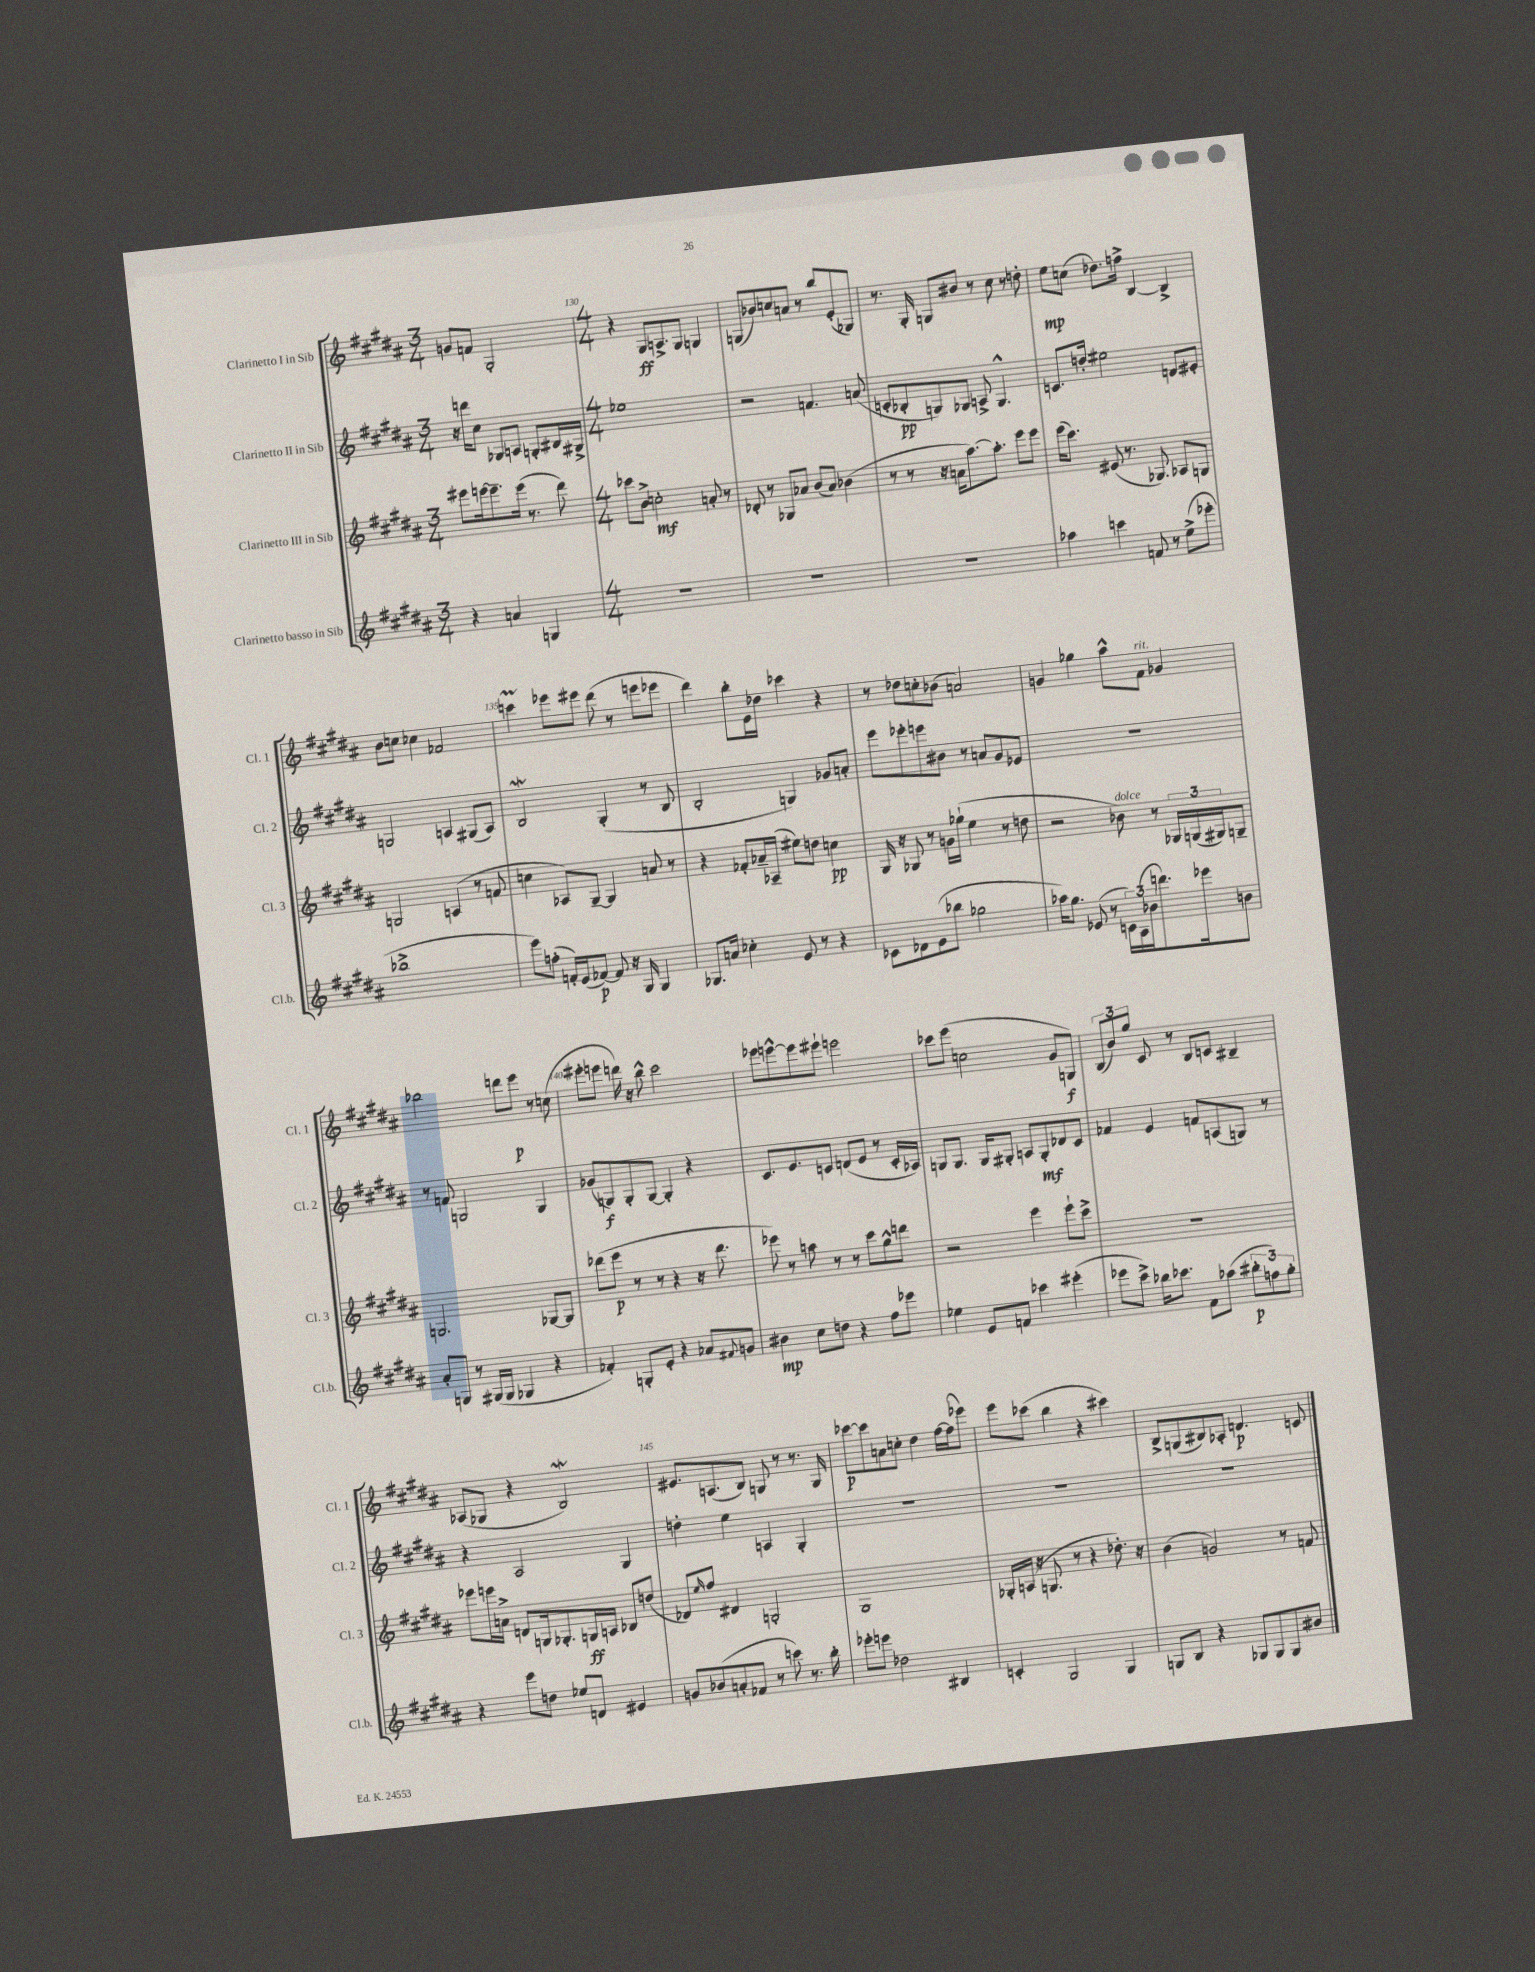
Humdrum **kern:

**kern	**kern	**kern	**kern
*staff4	*staff3	*staff2	*staff1
*clefG2	*clefG2	*clefG2	*clefG2
*k[f#c#g#d#a#]	*k[f#c#g#d#a#]	*k[f#c#g#d#a#]	*k[f#c#g#d#a#]
*M3/4	*M3/4	*M3/4	*M3/4
4r	8eee#\L	16r	8g/L
.	.	16ddd\LK	.
.	[16eee\k	8cc#\J	8f/J
.	8.eee~\]	.	.
4a/	.	8G-/L	2G#'/
.	(16eee\Jk	8A/J	.
.	8.r	.	.
4G/	.	8G'/L	.
.	8ddd#\)	16B#/L	.
.	.	16G#^/JJ	.
=	=	=	=
*M4/4	*M4/4	*M4/4	*M4/4
1r	8ccc-\L	1ee-	4r
.	8b^\J	.	.
.	2cc'\	.	8G#/L
.	.	.	8.A^/
.	.	.	8.G#/J
.	8a'/	.	4G/
.	8r	.	.
=	=	=	=
1r	8d-'/	2r	(8G/L
.	8r	.	8b-/)
.	8G-/L	.	8cc/
.	8a-/J	.	8a/J
.	(8b/L	4.f/	8r
.	8a-/J)	.	8bb/L
.	(4b-\	.	(8e'/
.	.	(8a/	8G-/J)
=	=	=	=
1r	8r	8c'/L	8.r
.	8r	8B-'/	.
.	.	.	16G#'/
.	16r	8G/)	8G/L
.	16a\LK	.	.
.	[8.aa#\)	8G-/J	8b#/J
.	.	8A^/	8r
.	8.aa#'\]J	.	.
.	.	4.G-^^/	8cc#\
.	8eee\L	.	8r
.	8eee\J	.	8dd'\
=	=	=	=
4aa-\	(16eee\LK	8.c/L	8ee\L
.	8.ccc#\J)	.	.
.	.	.	(8cc\J
.	.	16dd'/Jk	.
4ccc\	(8e#/	2ee#\	8.dd-\L)
.	8.r	.	.
.	.	.	16ff^\Jk
8f/	.	.	[4B/
.	8.G-/)	.	.
8r	.	.	.
(8ee^\L	8A-/L	8d/L	4B^/]
8eee-'\J	8G/J	8e#'/J	.
=	=	=	=
1bb-^	2G/	2G/	8b\L
.	.	.	8cc\J
.	.	.	4cc-\
.	(4A/	4A/	2f-/
.	8r	(8G#/L	.
.	8f/	8A/J)	.
=	=	=	=
8eee\L)	4cc\	2B/	4ccc\
(8ff'\J	.	.	.
16f'/LL)	8A-/L)	.	8eee-\L
(16e/J	.	.	.
[8f-/J)	[8G#~/J	.	8eee#\J
8f-/]	4G#/]	(4G#'/	(8ddd#\
16r	.	.	8r
16G#/	.	.	.
4G#/	8a/	8r	8eee\L
.	8r	8B/	8eee-\J
=	=	=	=
8.G-/L	4r	2B'/	4ddd#\)
16a/Jk	.	.	.
4cc-'\	8f-'/L	.	8bb'\L
.	16a-~/L	.	16e\L
.	(16A-~/JJ	.	16dd-\JJ
8e/	8ee#\L)	4G/)	4ccc-\
8r	8dd\J	.	.
4r	4cc\	8g-/L	4r
.	.	8a'/J	.
=	=	=	=
8c-\L	16G#/	8eee\L	8r
.	16r	.	.
8d-\	8G-/	8eee-'\	8dd-\L
(8e\	8r	8eee\	8cc'\
8bb-\J	16g\LL	8b#\J	(8b-\J
.	(16gg-`\JJ	.	.
2gg-\	4ee\	8r	2a/)
.	.	8a/L	.
.	8r	8g#/	.
.	8dd\	8e-/J	.
=	=	=	=
16aa-\LK)	2r	1r	4g/
8.gg#\J	.	.	.
(8e-/	.	.	4gg-\
8r	.	.	.
24c\LL)	8b-\)	.	8aa#^^\L
(24A#\	.	.	.
24b-\J	.	.	.
8.ddd\)	8r	.	8f#\J
.	24G-/LL	.	4g-/
.	(24G/	.	.
16eee-\k	.	.	.
.	24G#/J)	.	.
8b\J	8G~/J	.	.
=	=	=	=
8a#'/L	2.G/	8r	2bb-\
8G/J	.	8f/	.
8r	.	2G/	.
(16G#/LL	.	.	.
16G#/JJ	.	.	.
4G-/	.	.	8ddd\L
.	.	.	8eee\J
4r	[8G-/L	4G/	8r
.	8G-/]J	.	(8cc\
=	=	=	=
4f-'/)	(8ddd-\L	(8g-/L	8eee#'\L
.	8eee\J	8G/)	8eee\J
8G'/L	8r	8G'/	16ddd\)
.	.	.	16r
8e'/J	8r	[8G/J	8bb^^\
4r	4r	4G'/]	2ccc#\
8a-/L	16r	4r	.
.	8.ddd-\	.	.
8qqf#/	.	.	.
8g/J	.	.	.
=	=	=	=
4b#\	8eee-\)	8.c#/L	8eee-\L
.	8r	.	[8eee^^\
.	.	8.e/	.
8cc#\L	8aa\	.	8eee\]
8dd\J	8r	8c/J	8eee#`\J
4r	8r	(8d/L	2eee\
.	8ccc#\L	8e/J	.
8ff#\L	8gg#^^\	8r	.
8eee-\J	8ddd\J	16c'/LL	.
.	.	16A-/JJ)	.
=	=	=	=
4ee-\	2r	8G/L	8ccc-\L
.	.	8.G/J	(8eee\J
8e/L	.	.	2cc\
.	.	16G/LK	.
8f/J	.	8G#'/J	.
4ccc-\	4eee\	8A/L	.
.	.	8G#'/	.
(4eee#'\	8eee`\L	8d-/	8g#/L
.	8ccc#^\J	8c#/J	8G/J)
=	=	=	=
8eee-\L	1r	4f-/	(12B/L
.	.	.	12b/)
8ccc#^\J)	.	.	.
.	.	.	12gg#/J
16bb-\LK	.	4e/	8c#/
8.ccc-\J	.	.	.
.	.	.	8r
8f#\L	.	8f/L	8B/L
(8aa-\J	.	(8A/	8c/J
12bb#'\L	.	8G/J)	4B#~/
12ff\)	.	.	.
.	.	8r	.
12gg#'\J	.	.	.
=	=	=	=
4r	8eee-\L	4r	(8A-/L
.	16eee\L	.	8G-/J
.	16a^\JJ	.	.
8eee\L	8d/L	2A#/	4r
8dd\J	16G/k	.	.
.	8.G-'/	.	.
8ee-/L	.	.	2B/)
8d/J	16G/L	.	.
.	16A/JJ	.	.
4e#/	8B-/L	4G#/	.
.	(8dd/J	.	.
=	=	=	=
8g/L	8d-/L)	4dd'\	8.e#/L
.	16qqee/	.	.
(8b-/	8ff#/J	.	.
.	.	.	(8.A/
8a'/	4d#/	4ee\	.
8f-/J	.	.	8B/J)
8r	2G'/	4A/	8G/
8ccc\)	.	.	8r
8.r	.	4G#'/	8.r
16bb'\	.	.	16G/
=	=	=	=
8eee-'\L	1G#	1r	[8ccc-\L
8eee\J	.	.	8ccc-\]
2dd-\	.	.	8a\
.	.	.	8cc'\J
.	.	.	4dd#\
4B#/	.	.	[16ff#\LL
.	.	.	(16ff#\]J
.	.	.	8eee-\J)
=	=	=	=
4c'/	16G-'/LL	1r	8eee\L
.	(16A/JJ	.	.
.	16r	.	(8ccc-\J
.	8.G/	.	.
2G#/	.	.	4bb\
.	8r	.	.
.	4r	.	4r
4G#/	8.dd-'\)	.	4ccc#\)
.	16r	.	.
=	=	=	=
8G/L	(4b\	1r	8B^/L
8B/J	.	.	(8G/
4r	2g/)	.	8B#/)
.	.	.	8A-'/J
8G-/L	.	.	4.d/
8G-/	.	.	.
8G-/	8r	.	.
8b#/J	8f/	.	8c/
==	==	==	==
*-	*-	*-	*-
